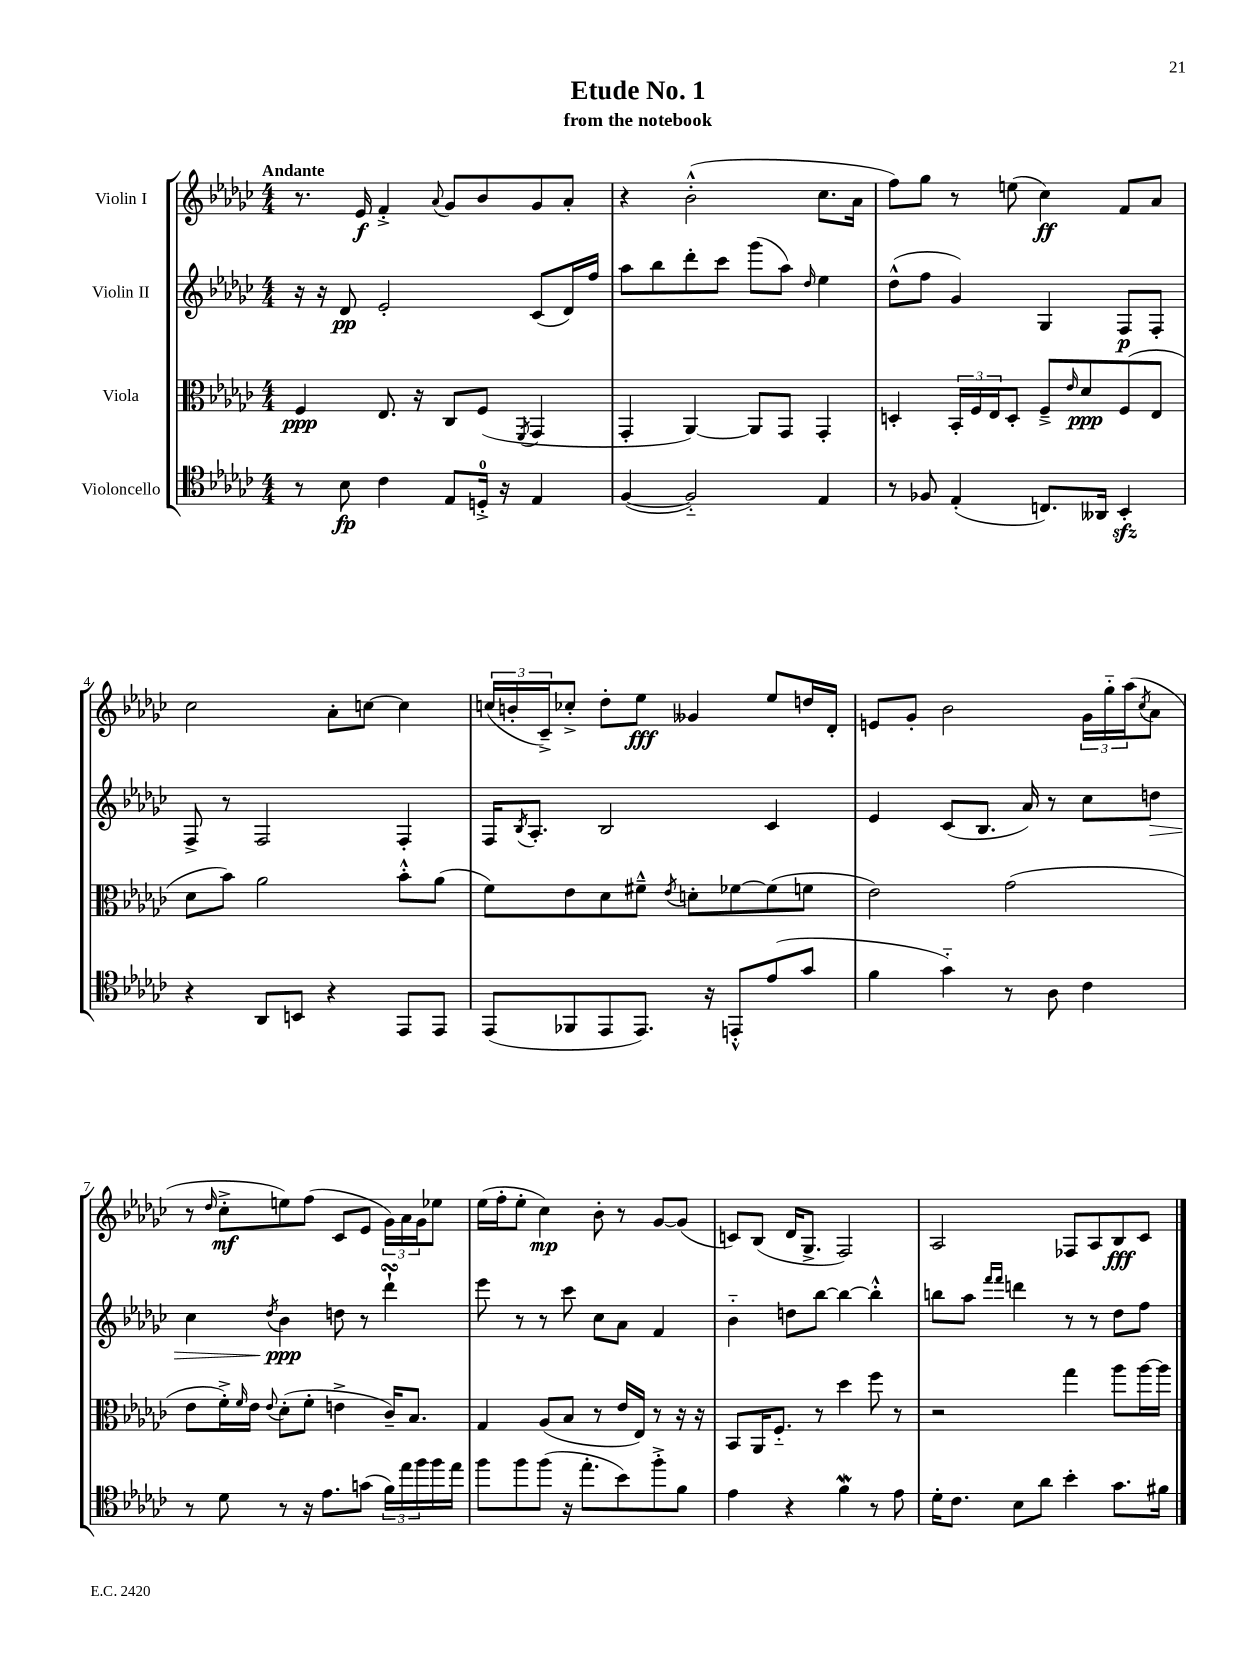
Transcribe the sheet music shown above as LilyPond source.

\header { title = "Etude No. 1" subtitle = "from the notebook" }
<<
\new StaffGroup <<
\new Staff = "s0" \with { instrumentName = "Violin I" } {
    \clef treble \key ges \major \numericTimeSignature \time 4/4 \tempo "Andante"
    r8. ees'16\f f'4-.-> \appoggiatura { aes'8 } ges'8 bes'8 ges'8 aes'8-. |
    r4 bes'2-.-^( ces''8. aes'16 |
    f''8) ges''8 r8 e''8( ces''4\ff) f'8 aes'8 |
    ces''2 aes'8-. c''8~ c''4 |
    \tuplet 3/2 { c''16( b'16-. ces'16--->) } ces''8-.-> des''8-. ees''8\fff geses'4 ees''8 d''16 des'16-. |
    e'8 ges'8-. bes'2 \tuplet 3/2 { ges'16 ges''16-_ aes''16( } \acciaccatura { ces''8 } aes'8 |
    r8 \grace { des''16 } ces''8-.->\mf e''8) f''8( ces'8 ees'8 \tuplet 3/2 { ges'16) aes'16 ges'16 } ees''8 |
    ees''16( f''16-. ees''8-. ces''4\mp) bes'8-. r8 ges'8~ ges'8( |
    c'8) bes8( des'16 ges8.-> f2) |
    aes2 fes8 aes8 bes8\fff ces'8 \bar "|." |
}
\new Staff = "s1" \with { instrumentName = "Violin II" } {
    \clef treble \key ges \major \numericTimeSignature \time 4/4
    r16 r16 des'8\pp ees'2-. ces'8( des'16) f''16 |
    aes''8 bes''8 des'''8-. ces'''8 ges'''8( aes''8) \grace { des''16 } ees''4 |
    des''8-^( f''8 ges'4) ges4 f8\p f8-. |
    f8-> r8 f2 f4-. |
    f16 \acciaccatura { bes8 } aes8.-. bes2 ces'4 |
    ees'4 ces'8( bes8. aes'16) r8 ces''8 d''8\> |
    ces''4 \acciaccatura { des''8 } bes'4\ppp\! d''8 r8 des'''4-!\turn |
    ees'''8 r8 r8 ces'''8 ces''8 aes'8 f'4 |
    bes'4-_ d''8 bes''8~ bes''4~ bes''4-.-^ |
    b''8 aes''8 \grace { f'''16 f'''16 } d'''4 r8 r8 des''8 f''8 \bar "|." |
}
\new Staff = "s2" \with { instrumentName = "Viola" } {
    \clef alto \key ges \major \numericTimeSignature \time 4/4
    f4\ppp ees8. r16 ces8 f8( \acciaccatura { f,8 } ges,4 |
    ges,4-. aes,4~) aes,8 ges,8 ges,4-. |
    d4-. \tuplet 3/2 { bes,16-. f16 ees16 } d8-. f8---> \grace { ees'16 } des'8\ppp f8( ees8 |
    des'8 bes'8) aes'2 bes'8-.-^ aes'8( |
    f'8) ees'8 des'8 fis'8---^ \acciaccatura { ees'8 } d'8-. fes'8~ fes'8( f'8 |
    ees'2) ges'2( |
    ees'8 f'16-.->) \grace { f'16 } ees'16 \appoggiatura { ees'8 } des'8-.( f'8-. e'4-> ces'16--) bes8. |
    ges4 aes8( bes8 r8 ees'16 ees16) r8 r16 r16 |
    bes,8 aes,16 f8.-_ r8 des''4 f''8 r8 |
    r2 ges''4 aes''8 aes''16~ aes''16 \bar "|." |
}
\new Staff = "s3" \with { instrumentName = "Violoncello" } {
    \clef tenor \key ges \major \numericTimeSignature \time 4/4
    r8 bes8\fp ces'4 ees8 d16-0-.-> r16 ees4 |
    f4~( f2-_) ees4 |
    r8 fes8 ees4-.( c8.) aeses,16 bes,4-.\sfz |
    r4 aes,8 b,8 r4 ees,8 ees,8 |
    ees,8( fes,8 ees,8 ees,8.) r16 e,8-.-^ ees'8( ges'8 |
    f'4 ges'4-_) r8 aes8 ces'4 |
    r8 des'8 r8 r16 ees'8. g'8( \tuplet 3/2 { f'16) ees''16 f''16 } f''16 ees''16 |
    f''8 f''8 f''8( r16 ees''8.-. bes'8) f''8-.-> f'8 |
    ees'4 r4 f'4\mordent r8 ees'8 |
    des'16-. ces'8. bes8 aes'8 bes'4-. ges'8. fis'16 \bar "|." |
}
>>
>>
